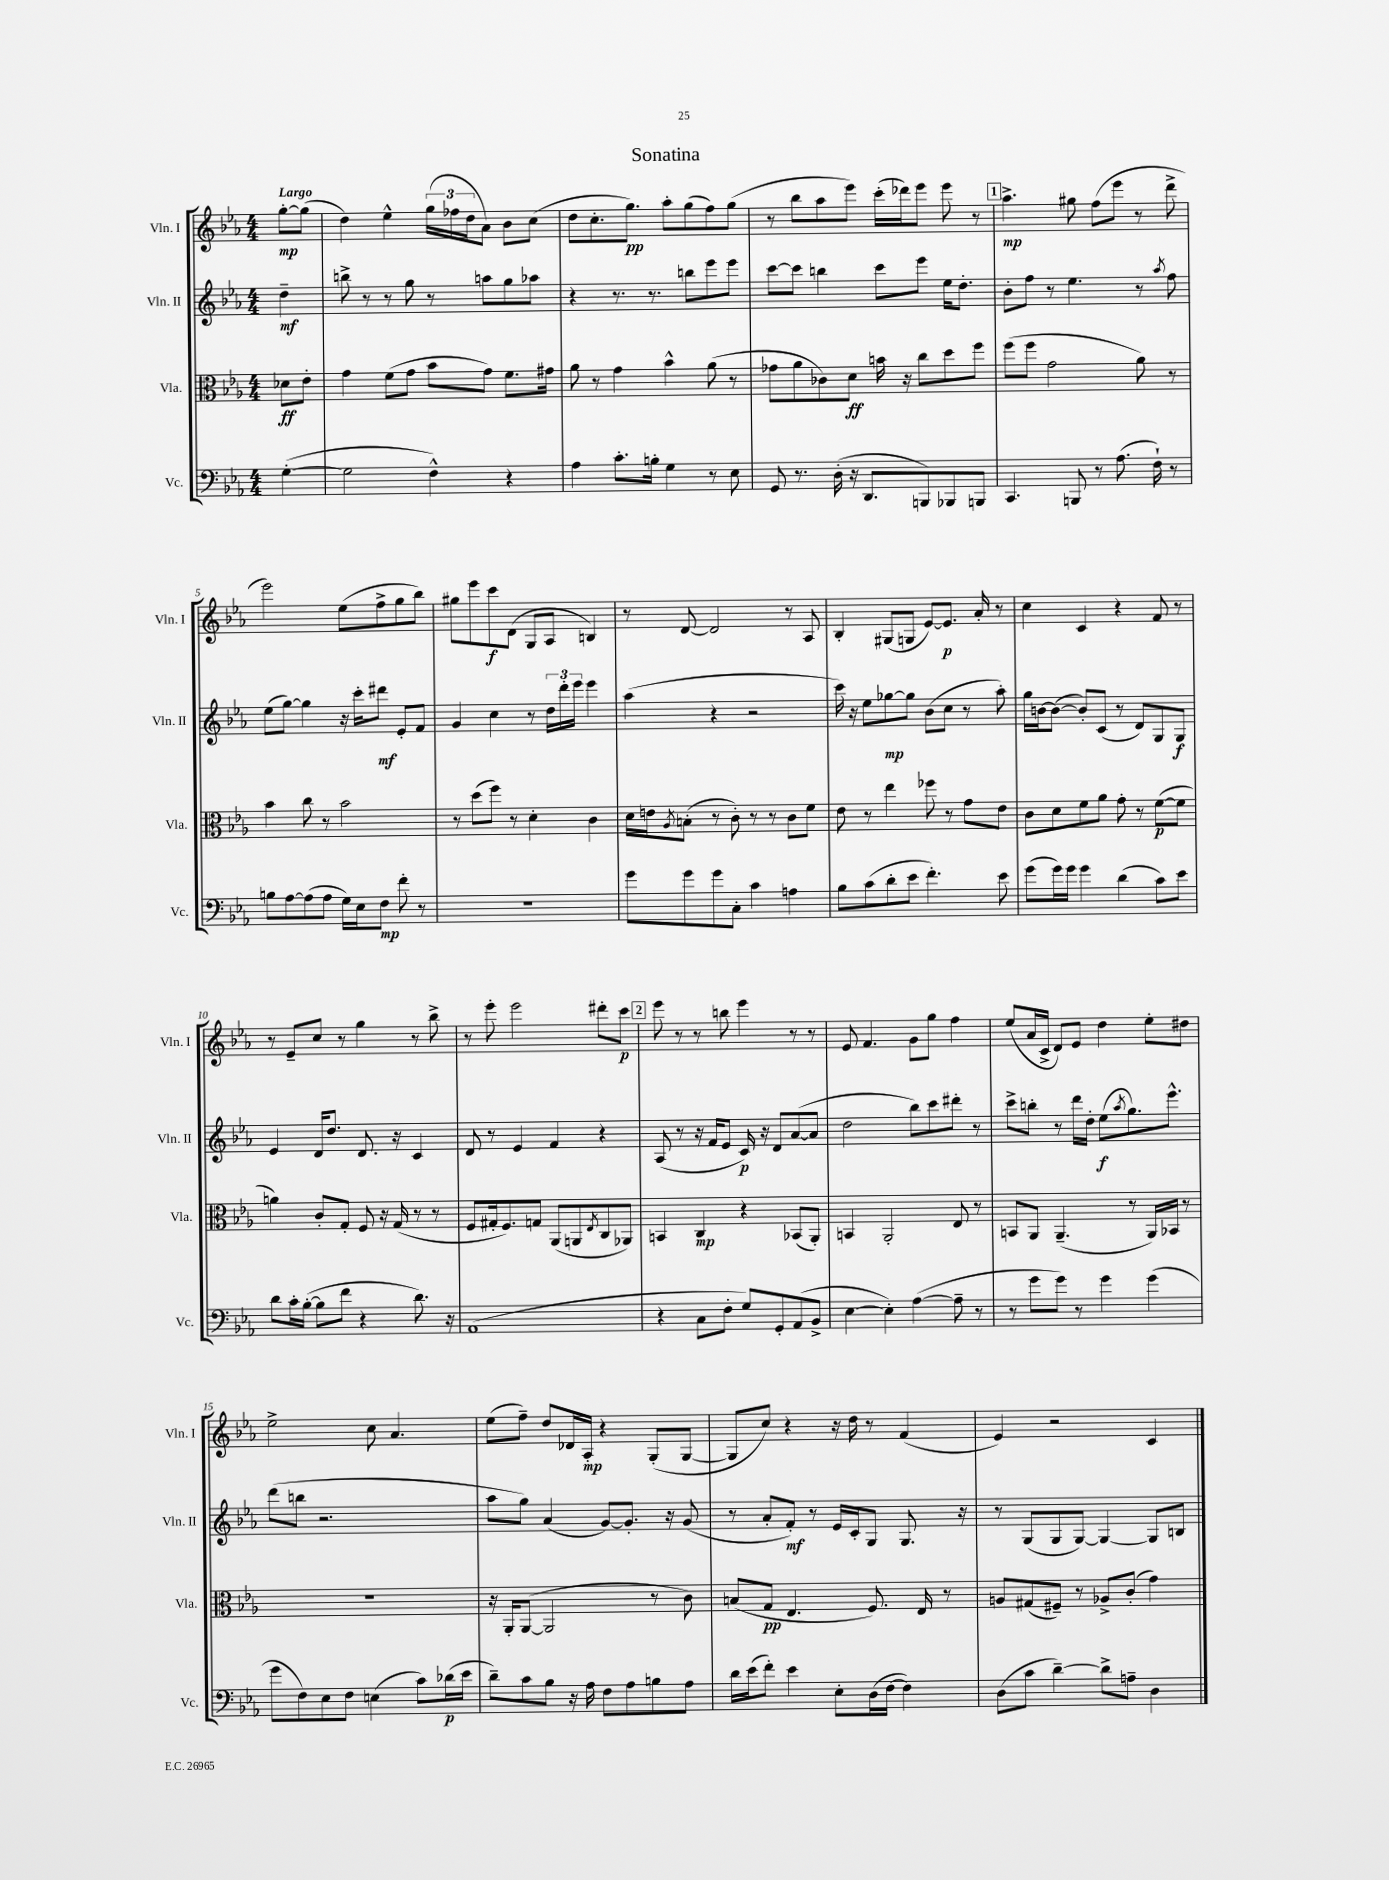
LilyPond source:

\header { title = "Sonatina" }
<<
\new StaffGroup <<
\new Staff = "s0" \with { instrumentName = "Vln. I" shortInstrumentName = "Vln. I" } {
    \clef treble \key ees \major \numericTimeSignature \time 4/4 \partial 4 \tempo "Largo"
    g''8~-.\mp g''8( |
    d''4) ees''4-^ \tuplet 3/2 { g''16( fes''16 d''16 } aes'8) bes'8 c''8( |
    d''8 c''8.-. g''8.\pp) aes''8-. g''8( f''8) g''8( |
    r8 bes''8 aes''8 ees'''8) c'''16-.( des'''16) ees'''8 ees'''8 r8 |
    \mark \markup { \box "1" } aes''4.->\mp gis''8 f''8( ees'''8 r8 d'''8-> |
    ees'''2) ees''8( f''8-> g''8 bes''8) |
    gis''8 ees'''8 c'''8\f d'8( g8 aes8 b4) |
    r8 d'8~ d'2 r8 aes8 |
    bes4-. gis8( g8 ees'8~) ees'8.\p aes'16-. r8 |
    c''4 c'4 r4 f'8 r8 |
    r8 ees'8-- c''8 r8 g''4 r8 bes''8-> |
    r8 ees'''8-. ees'''2 dis'''8-. c'''8\p |
    \mark \markup { \box "2" } ees'''8 r8 r8 b''8 ees'''4 r8 r8 |
    ees'8 f'4. g'8 g''8 f''4 |
    ees''8( aes'16 c'16-> d'8) ees'8 d''4 ees''8-. dis''8 |
    ees''2-> c''8 aes'4. |
    ees''8( f''8--) d''8 des'16 aes16-.\mp r4 g8-.( g8~ |
    g8 c''8) r4 r16 d''16 r8 f'4( |
    ees'4) r2 c'4 \bar "|." |
}
\new Staff = "s1" \with { instrumentName = "Vln. II" shortInstrumentName = "Vln. II" } {
    \clef treble \key ees \major \numericTimeSignature \time 4/4 \partial 4
    d''4--\mf |
    b''8-> r8 r8 g''8 r8 a''8 g''8 aes''8 |
    r4 r8. r8. b''8 ees'''8 ees'''8 |
    c'''8~ c'''8 b''4 c'''8 ees'''8 ees''16 d''8.-. |
    \mark \markup { \box "1" } bes'8-. f''8 r8 ees''4. r8 \acciaccatura { aes''8 } f''8 |
    ees''8( g''8~) g''4 r16 c'''16-. dis'''8\mf ees'8-. f'8 |
    g'4 c''4 r8 \tuplet 3/2 { d''16 d'''16-. ees'''16 } ees'''4 |
    aes''4( r4 r2 |
    c'''16) r16 ees''8 ges''8~\mp ges''8 bes'8( c''8 r8 aes''8-.) |
    g''16 b'16~ b'8~( b'8-.) c'8( r8 d'8) g8 g8\f |
    ees'4 d'16 d''8. d'8. r16 c'4 |
    d'8 r8 ees'4 f'4 r4 |
    \mark \markup { \box "2" } aes8( r8 r16 f'16 ees'8 c'16\p) r16 d'8 aes'8~( aes'8 |
    d''2 bes''8) c'''8 dis'''8-. r8 |
    c'''8-> b''8-. r8 d'''16 d''16-. ees''8\f( \acciaccatura { aes''8 } g''8.) ees'''8.-^ |
    d'''8( b''8 r2. |
    aes''8 g''8) aes'4( g'8~) g'8.-. r16 g'8( |
    r8 aes'8-. f'8-.\mf) r8 ees'16 c'16-. g8 g8. r16 |
    r8 g8( g8 g8~) g4~ g8 b8 \bar "|." |
}
\new Staff = "s2" \with { instrumentName = "Vla." shortInstrumentName = "Vla." } {
    \clef alto \key ees \major \numericTimeSignature \time 4/4 \partial 4
    des'8\ff ees'8-. |
    g'4 f'8( g'8 bes'8 g'8) f'8. gis'16 |
    aes'8 r8 g'4 bes'4-^ aes'8( r8 |
    ges'8 aes'8 ces'8) d'8\ff b'16 r16 c''8 d''8 f''8 |
    \mark \markup { \box "1" } f''8( f''8 g'2 aes'8) r8 |
    bes'4 c''8 r8 bes'2 |
    r8 d''8( f''8) r8 d'4-. c'4 |
    d'16 e'16 \acciaccatura { aes8 } b8-.( r8 c'8-.) r8 r8 c'8 f'8 |
    ees'8 r8 ees''4 fes''8 r8 g'8 ees'8 |
    c'8 d'8 f'8 aes'8 g'8-. r8 f'8~\p( f'8 |
    a'4) c'8-. g8-. f8 r16 g16( r8 r8 |
    f8 gis16-. f8.) g8 aes,8( a,8 \acciaccatura { ees8 } c8 aes,8) |
    \mark \markup { \box "2" } b,4 c4\mp r4 bes,8( aes,8-.) |
    b,4 aes,2-. ees8 r8 |
    b,8 aes,8 aes,4.--( r8 aes,16) bes,16 r8 |
    R1 |
    r16 aes,16-. aes,8~( aes,2 r8 c'8) |
    b8( g8\pp ees4. f8.) ees16 r8 |
    a8 gis8( fis8--) r8 aes8-> c'8-.( g'4) \bar "|." |
}
\new Staff = "s3" \with { instrumentName = "Vc." shortInstrumentName = "Vc." } {
    \clef bass \key ees \major \numericTimeSignature \time 4/4 \partial 4
    g4~-.( |
    g2 f4-^) r4 |
    aes4 c'8.-. b16-. g4 r8 ees8 |
    g,8 r8. d16-.( r16 d,8. b,,8) bes,,8 b,,8 |
    \mark \markup { \box "1" } c,4. b,,8 r8 aes8.( f16-!) r8 |
    b8 aes8~ aes8( aes8 g16) ees16 f8\mp f'8-. r8 |
    r1 |
    g'8 g'8 g'8 c8-. c'4 a4 |
    bes8 c'8( d'8-. ees'8 f'4.-.) ees'8 |
    g'8( g'16) g'16 g'4 d'4( c'8) ees'8 |
    d'8 c'16-. bes16~-.( bes8 f'8 r4 d'8.) r16 |
    aes,1( |
    \mark \markup { \box "2" } r4 c8 f8-. g8) g,8-. aes,8( bes,8-> |
    ees4~ ees4-.) aes4~( aes8-- r8 |
    r8 g'8 g'8) r8 g'4 g'4( |
    g'8 f8) ees8 f8 e4( c'8) des'16\p( ees'16 |
    d'8--) c'8 bes8 r16 aes16 f8 aes8 b8 aes8 |
    d'16 ees'16( f'8-.) ees'4 ees8-. d16( f16~ f4) |
    d8( c'8 d'4~--) d'8-> a8-- d4 \bar "|." |
}
>>
>>
